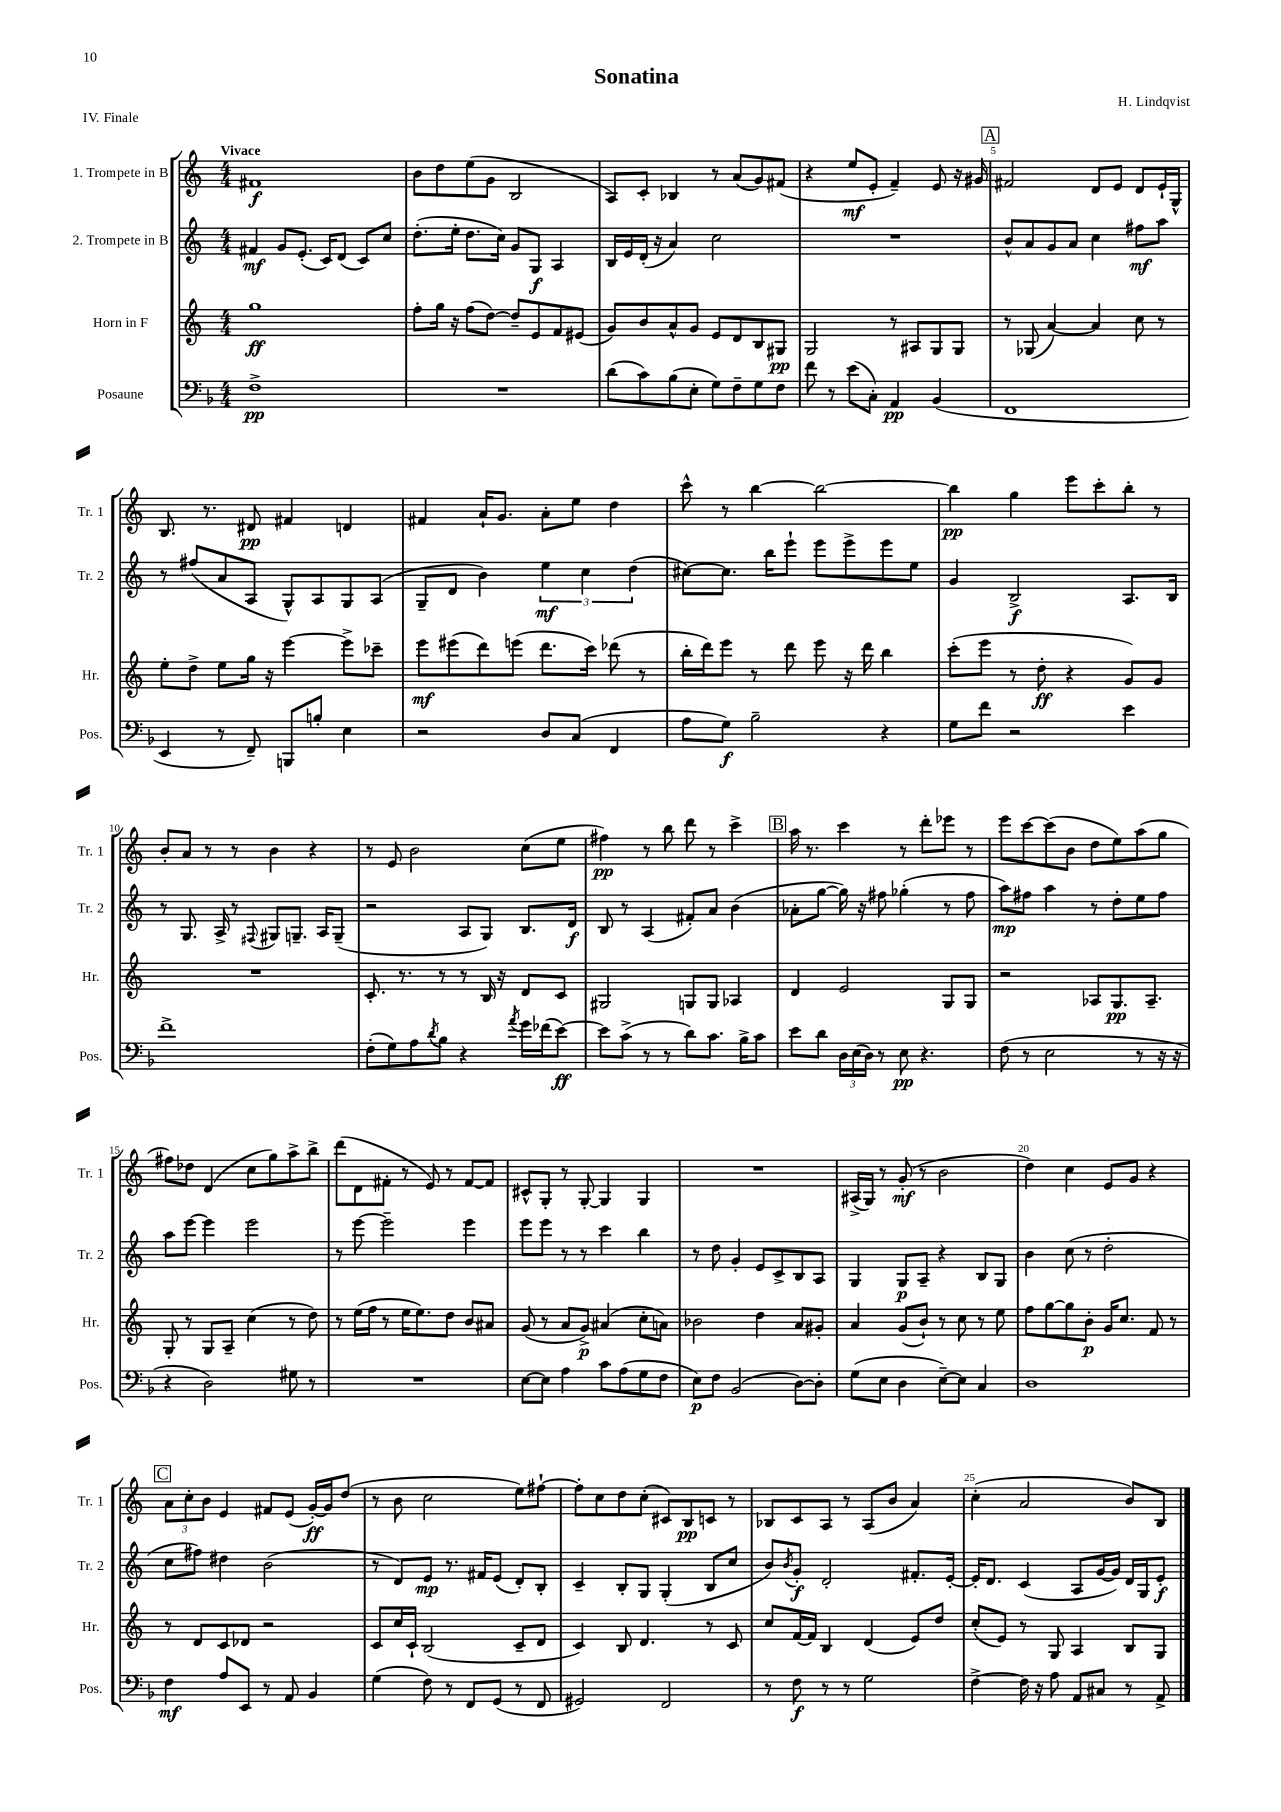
\header { title = "Sonatina" composer = "H. Lindqvist" piece = "IV. Finale" }
<<
\new StaffGroup <<
\new Staff = "s0" \with { instrumentName = "1. Trompete in B" shortInstrumentName = "Tr. 1" } {
    \clef treble \key c \major \numericTimeSignature \time 4/4 \tempo "Vivace"
    fis'1\f |
    b'8 d''8 e''8( g'8 b2 |
    a8) c'8-. bes4 r8 a'8( g'8) fis'8( |
    r4 e''8\mf e'8-. f'4--) e'8 r16 gis'16 |
    \mark \markup { \box "A" } fis'2 d'8 e'8 d'8 e'16-! g16-^ |
    b8. r8. dis'8\pp fis'4 d'4 |
    fis'4 a'16-! g'8. a'8-. e''8 d''4 |
    c'''8-^ r8 b''4~ b''2~ |
    b''4\pp g''4 e'''8 c'''8-. b''8-. r8 |
    b'8-. a'8 r8 r8 b'4 r4 |
    r8 e'8 b'2 c''8( e''8 |
    fis''4\pp) r8 b''8 d'''8 r8 c'''4-> |
    \mark \markup { \box "B" } a''16 r8. c'''4 r8 d'''8-. ees'''8 r8 |
    e'''8 c'''8~ c'''8( b'8 d''8 e''8) a''8( g''8 |
    fis''8) des''8 d'4( c''8 g''8) a''8-> b''8-> |
    d'''8( d'8 fis'8-. r8 e'8) r8 fis'8~ fis'8 |
    cis'8-^ g8-. r8 g8~-. g4 g4 |
    R1 |
    ais16->( g16) r8 g'8-.\mf( r8 b'2 |
    d''4) c''4 e'8 g'8 r4 |
    \mark \markup { \box "C" } \tuplet 3/2 { a'8 c''8-. b'8 } e'4 fis'8 e'8( g'16~-.\ff) g'16 d''8( |
    r8 b'8 c''2 e''8) fis''8~-! |
    fis''8-. c''8 d''8 c''8-.( cis'8) b8\pp c'8 r8 |
    bes8 c'8 a8 r8 a8( b'8 a'4) |
    c''4-.( a'2 b'8) b8 \bar "|." |
}
\new Staff = "s1" \with { instrumentName = "2. Trompete in B" shortInstrumentName = "Tr. 2" } {
    \clef treble \key c \major \numericTimeSignature \time 4/4
    fis'4\mf g'8 e'8.-.( c'16) d'8( c'8) c''8 |
    d''8.-.( e''16-. d''8. c''16) g'8 g8\f a4 |
    b16 e'16 d'16-.( r16 a'4) c''2 |
    R1 |
    \mark \markup { \box "A" } b'8-^ a'8 g'8 a'8 c''4 fis''8\mf a''8 |
    r8 fis''8( a'8 a8 g8-^) a8 g8 a8( |
    g8-- d'8 b'4) \tuplet 3/2 { e''4\mf c''4 d''4( } |
    cis''8~) cis''8. b''16 e'''8-! e'''8 e'''8-> e'''8 e''8 |
    g'4 b2->\f a8. b16 |
    r8 g8. a16-> r8 \appoggiatura { fis8 } gis8 g8.-- a16 g8--( |
    r2 a8 g8) b8. d'16\f |
    b8 r8 a4( fis'8-.) a'8 b'4( |
    \mark \markup { \box "B" } aes'8-. g''8~ g''16) r16 fis''8 ges''4-.( r8 fis''8 |
    a''8\mp) fis''8 a''4 r8 d''8-. e''8 fis''8 |
    a''8 e'''8~ e'''4 e'''2 |
    r8 e'''8~ e'''2-- e'''4 |
    e'''8 e'''8 r8 r8 c'''4 b''4 |
    r8 d''8 g'4-. e'8 c'8-> b8 a8 |
    g4 g8\p a8-- r4 b8 g8 |
    b'4 c''8( r8 d''2-. |
    \mark \markup { \box "C" } c''8 fis''8) dis''4 b'2( |
    r8 d'8) e'8\mp r8. fis'16 e'8( d'8-.) b8-. |
    c'4-- b8-. g8 g4-.( b8 c''8 |
    b'8) \acciaccatura { b'8 } g'8-.\f d'2-. fis'8.-. e'16~-. |
    e'16-. d'8. c'4( a8 g'16~ g'16) d'16 g16 e'8-.\f \bar "|." |
}
\new Staff = "s2" \with { instrumentName = "Horn in F" shortInstrumentName = "Hr." } {
    \clef treble \key c \major \numericTimeSignature \time 4/4
    g''1\ff |
    f''8-. g''16 r16 f''8( d''8~) d''8-- e'8 f'8 eis'8( |
    g'8) b'8 a'8-^ g'8 e'8 d'8 b8 gis8\pp |
    g2 r8 ais8 g8 g8 |
    \mark \markup { \box "A" } r8 ges8( a'4~) a'4 c''8 r8 |
    e''8-. d''8-> e''8 g''16 r16 e'''4~ e'''8-> ces'''8-- |
    e'''8\mf eis'''8( d'''8) e'''8( d'''8. c'''16) des'''8( r8 |
    b''16-. d'''16) e'''8 r8 d'''8 e'''8 r16 d'''16 b''4 |
    c'''8-.( e'''8 r8 d''8-.\ff r4 g'8) g'8 |
    R1 |
    c'8.-. r8. r8 r8 b16 r16 d'8 c'8 |
    gis2 g8 g8 aes4 |
    \mark \markup { \box "B" } d'4 e'2 g8 g8 |
    r2 aes8 g8.\pp aes8.-- |
    g8-. r8 g8 a8-- c''4( r8 d''8) |
    r8 e''16( f''16 r8 e''16 e''8.) d''8 b'8 ais'8 |
    g'8( r8 a'8 g'8->\p) ais'4( c''8-. a'8) |
    bes'2 d''4 a'8 gis'8-. |
    a'4 g'8( b'8-!) r8 c''8 r8 e''8 |
    f''8 g''8~ g''8 b'8-.\p g'16 c''8. f'8 r8 |
    \mark \markup { \box "C" } r8 d'8 c'8 des'8 r2 |
    c'8 c''16 c'16-! b2( c'8-- d'8 |
    c'4) b8 d'4. r8 c'8 |
    c''8 f'16~ f'16 b4 d'4( e'8) d''8 |
    c''8-.( e'8) r8 g8 a4 b8 g8 \bar "|." |
}
\new Staff = "s3" \with { instrumentName = "Posaune" shortInstrumentName = "Pos." } {
    \clef bass \key f \major \numericTimeSignature \time 4/4
    f1->\pp |
    R1 |
    d'8( c'8) bes8( e8-. g8) f8-- g8 f8 |
    f'8 r8 e'8( c8-.) a,4\pp bes,4( |
    \mark \markup { \box "A" } f,1 |
    e,4 r8 f,8--) b,,8 b8-. e4 |
    r2 d8 c8( f,4 |
    a8 g8\f) bes2-- r4 |
    g8 f'8 r2 e'4 |
    f'1-> |
    f8-.( g8) a8 \acciaccatura { d'8 } bes8 r4 \acciaccatura { a'8 } g'16 fes'16( e'8~\ff) |
    e'8 c'8->( r8 r8 d'8) c'8. bes16-> c'8 |
    \mark \markup { \box "B" } e'8 d'8 \tuplet 3/2 { d16 e16( d16) } r8 e8\pp r4. |
    f8( r8 e2 r8 r16 r16 |
    r4 d2) gis8 r8 |
    R1 |
    e8~ e8 a4 c'8 a8( g8 f8 |
    e8\p) f8 bes,2( d8~) d8-. |
    g8( e8 d4 e8~--) e8 c4 |
    d1 |
    \mark \markup { \box "C" } f4\mf a8 e,8 r8 a,8 bes,4 |
    g4( f8) r8 f,8 g,8( r8 f,8 |
    gis,2) f,2 |
    r8 f8\f r8 r8 g2 |
    f4~-> f16 r16 a8 a,8 cis8 r8 a,8-> \bar "|." |
}
>>
>>
\layout { \context { \Score \override BarNumber.break-visibility = ##(#f #t #t) barNumberVisibility = #(every-nth-bar-number-visible 5) } }
